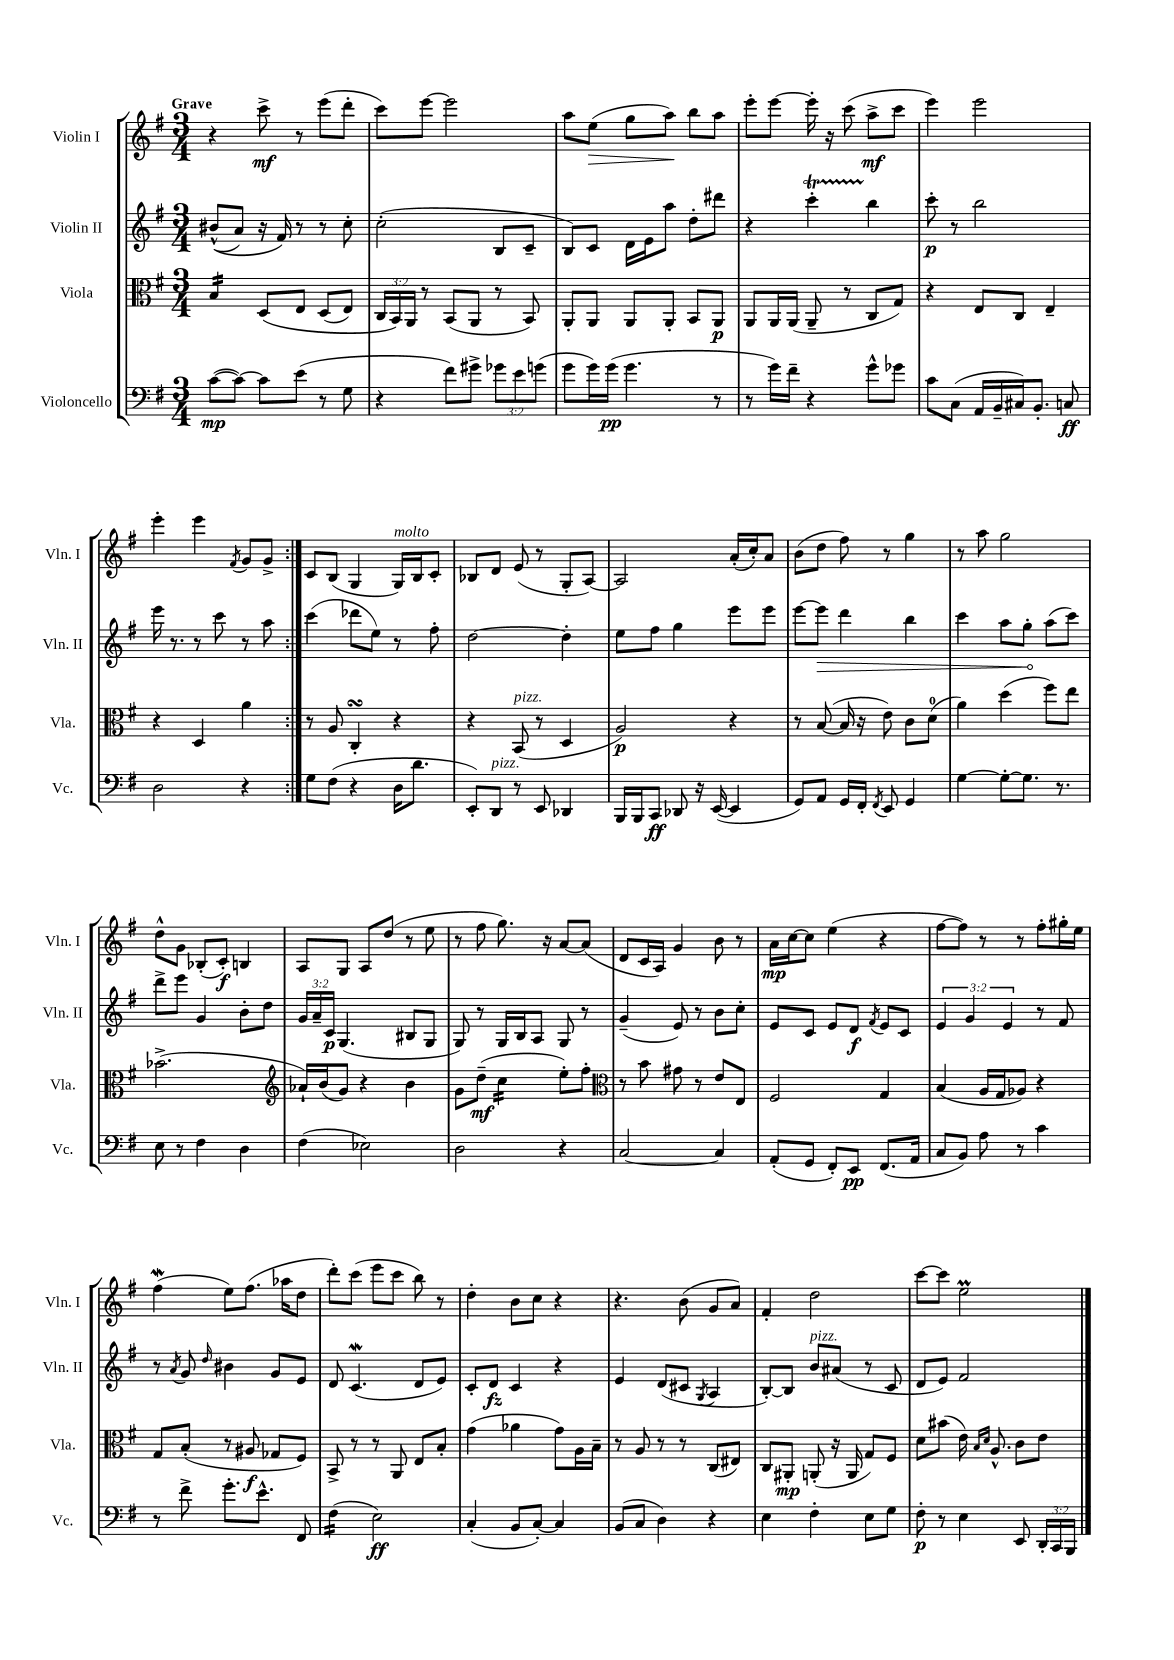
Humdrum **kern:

**kern	**kern	**kern	**kern
*staff4	*staff3	*staff2	*staff1
*clefF4	*clefC3	*clefG2	*clefG2
*k[f#]	*k[f#]	*k[f#]	*k[f#]
*M3/4	*M3/4	*M3/4	*M3/4
([8c	4B	&((8b#^^	4r
8c_)	.	8a)	.
8c]	&(8D	16r	8ccc^
.	.	16f#&)	.
(8e	8E	8r	8r
8r	(8D	8r	(8eee
8G	8E)	8cc'	8ddd'
=	=	=	=
4r	24C	(2cc'	8ccc)
.	24BB&)	.	.
.	24AA	.	.
.	8r	.	[8eee
8f#)	(8BB	.	2eee]
8g#^	8AA	.	.
12g-	8r	8B	.
12e	.	.	.
.	8BB)	8c~	.
(12g	.	.	.
=	=	=	=
8g	8AA'	8B)	8aa
16g)	8AA	8c	(8ee
(16g	.	.	.
4.g	8AA	16d	8gg
.	.	16e	.
.	8AA'	8aa	8aa)
.	8BB	8dd'	8bb
8r	8AA	8ddd#	8aa
=	=	=	=
8r	8AA	4r	8eee'
16g)	16AA	.	[8eee
16f#~	(16AA	.	.
4r	8AA~	4ccc'	16eee']
.	.	.	16r
.	8r	.	(8ccc
8g^^	8C	4bb	8aa^
8g-	8G)	.	8ccc
=	=	=	=
8c	4r	8ccc'	4eee)
(8C	.	8r	.
16AA	8E	2bb	2eee
16BB~	.	.	.
16C#)	8C	.	.
8.BB'	.	.	.
.	4E~	.	.
8C	.	.	.
=	=	=	=
2D	4r	16eee	4eee'
.	.	8.r	.
.	4D	8r	4eee
.	.	8ccc	.
.	.	.	8qf#
4r	4a	8r	8g
.	.	8aa	8g^
=:|!	=:|!	=:|!	=:|!
8G	8r	(4ccc	8c
(8F#	8A	.	(8B
4r	4C'	8ddd-	4G
.	.	8ee)	.
16D	4r	8r	16G)
8.d	.	.	16B
.	.	8ff#'	8c'
=	=	=	=
8EE')	4r	[2dd	8B-
8DD	.	.	8d
8r	(8BB	.	(8e
8EE	8r	.	8r
4DD-	4D	4dd']	8G'
.	.	.	[8A)
=	=	=	=
16BBB	2A)	8ee	2A]
16BBB	.	.	.
8CC	.	8ff#	.
8DD-	.	4gg	.
16r	.	.	.
([16EE	.	.	.
4EE]	4r	8eee	(16a'
.	.	.	16cc')
.	.	8eee	8a
=	=	=	=
8GG)	8r	[8eee	(8b
8AA	([8B	8eee]	8dd
16GG	16B]	4ddd	8ff#)
16FF#'	16r	.	.
8qFF#	.	.	.
8EE	8e)	.	8r
4GG	8c	4bb	4gg
.	(8d	.	.
=	=	=	=
[4G	4a)	4ccc	8r
.	.	.	8aa
8G'_	(4dd	8aa	2gg
8.G]	.	8gg'	.
.	8ff#)	(8aa	.
8.r	.	.	.
.	8ee	8ccc)	.
=	=	=	=
8E	(2.b-^	8ddd^	8dd^^
8r	.	8eee	8g
4F#	.	4g	(8B-'
.	.	.	8c')
4D	.	8b'	4B
.	.	8dd	.
=	=	=	=
*	*clefG2	*	*
(4F#	16a-`)	24g	8A
.	.	24a~	.
.	(16b	.	.
.	.	24c	.
.	8g)	(4.G	8G
2E-)	4r	.	8A
.	.	.	(8dd
.	4b	8B#	8r
.	.	8G	8ee
=	=	=	=
2D	8g	8G)	8r
.	(8dd~	8r	8ff#
.	4cc	16G	8.gg)
.	.	16B	.
.	.	8A	.
.	.	.	16r
4r	8ee')	8G	[8a
.	8ff#'	8r	(8a]
=	=	=	=
*	*clefC3	*	*
[2C	8r	(4g~	8d
.	8b	.	16c
.	.	.	16A)
.	8g#	8e)	4g
.	8r	8r	.
4C]	8e	8b	8b
.	8E	8cc'	8r
=	=	=	=
(8AA'	2F#	8e	16a
.	.	.	[16cc
8GG	.	8c	8cc]
8FF#')	.	8e	(4ee
8EE	.	8d	.
.	.	8qf#	.
(8.FF#	4G	8e	4r
.	.	8c	.
16AA	.	.	.
=	=	=	=
8C	(4B	6e	[8ff#
8BB)	.	.	8ff#])
.	.	6g	.
8A	16A	.	8r
.	16G	.	.
.	.	6e	.
8r	8A-)	.	8r
4c	4r	8r	8ff#'
.	.	8f#	16gg#'
.	.	.	16ee
=	=	=	=
8r	8G	8r	(4ff#
.	.	8qa	.
8f#^	(8B'	8g	.
.	.	16qqdd	.
8.g'	8r	4b#	8ee)
.	8A#	.	(8.ff#
8.e^^	.	.	.
.	8G-	8g	.
.	.	.	16aa-
8FF#	8F#)	8e	8dd
=	=	=	=
(4F#	8BB^	8d	8ddd')
.	8r	(4.c	(8ccc
2E)	8r	.	8eee
.	8AA	.	8ccc
.	8E	8d	8bb)
.	8B'	8e)	8r
=	=	=	=
(4C'	(4g	8c'	4dd'
.	.	8d	.
8BB	4a-	4c	8b
[8C')	.	.	8cc
4C]	8g)	4r	4r
.	16A	.	.
.	16B~	.	.
=	=	=	=
(8BB	8r	4e	4.r
8C	8A	.	.
4D)	8r	(8d	.
.	8r	8c#	(8b
.	.	8qG	.
4r	(8C	4A	8g
.	8E#)	.	8a)
=	=	=	=
4E	8C	[8B')	4f#'
.	8AA#'	8B]	.
4F#'	(8AA'	8b	2dd
.	16r	(8a#	.
.	16AA	.	.
8E	8G)	8r	.
8G	8F#	8c	.
=	=	=	=
8F#'	8d	8d	[8ccc
8r	(8b#	8e)	8ccc]
4E	16e)	2f#	2ee
.	16qqB	.	.
.	16qqd	.	.
.	8.A^^	.	.
8EE	8c	.	.
24DD'	8e	.	.
24CC	.	.	.
24BBB	.	.	.
==	==	==	==
*-	*-	*-	*-
